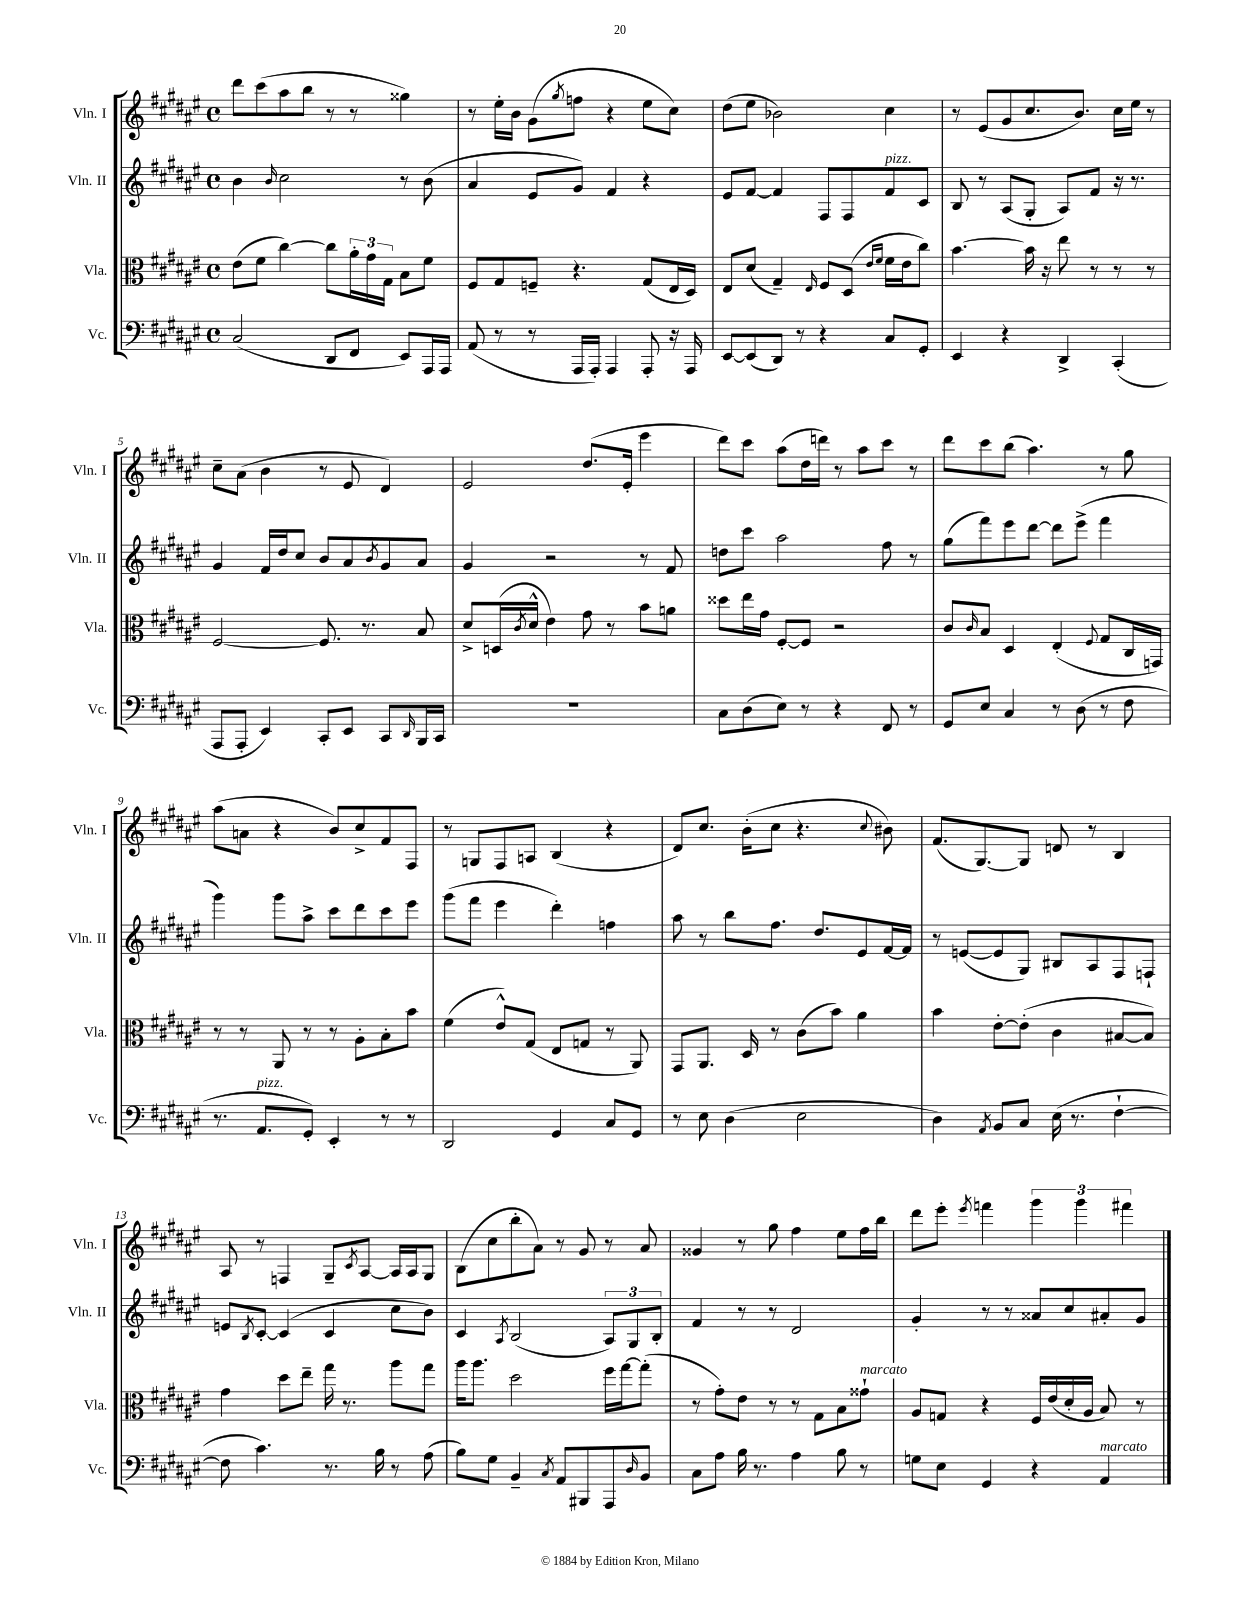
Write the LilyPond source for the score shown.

<<
\new StaffGroup <<
\new Staff = "s0" \with { instrumentName = "Vln. I" shortInstrumentName = "Vln. I" } {
    \clef treble \key fis \major \defaultTimeSignature \time 4/4
    dis'''8 cis'''8( ais''8 b''8 r8 r8 gisis''4) |
    r8 eis''16-. b'16 gis'8( \acciaccatura { gis''8 } f''8 r4 eis''8 cis''8) |
    dis''8( eis''8 bes'2) cis''4 |
    r8 eis'8( gis'8 cis''8. b'8.) cis''16 eis''16 r8 |
    cis''8-- ais'8( b'4 r8 eis'8 dis'4) |
    eis'2 dis''8.( eis'16-. eis'''4 |
    dis'''8) cis'''8 ais''8( dis''16 d'''16) r8 ais''8 cis'''8 r8 |
    dis'''8 cis'''8 b''8( ais''4.) r8 gis''8 |
    ais''8( a'8 r4 b'8) cis''8-> fis'8 fis8 |
    r8 g8 fis8 a8 b4( r4 |
    dis'8) cis''8. b'16-.( cis''8 r4. \appoggiatura { cis''8 } bis'8) |
    fis'8.( gis8.~) gis8 d'8 r8 b4 |
    ais8 r8 f4 gis8-- \acciaccatura { cis'8 } ais8~ ais16 ais16 gis8 |
    b8( cis''8 b''8-. ais'8) r8 gis'8 r8 ais'8 |
    gisis'4 r8 gis''8 fis''4 eis''8 fis''16 b''16 |
    dis'''8 eis'''8-. \acciaccatura { eis'''8 } f'''4 \tuplet 3/2 { gis'''4 gis'''4 fis'''4 } \bar "|." |
}
\new Staff = "s1" \with { instrumentName = "Vln. II" shortInstrumentName = "Vln. II" } {
    \clef treble \key fis \major \defaultTimeSignature \time 4/4
    b'4 \grace { b'16 } cis''2 r8 b'8( |
    ais'4 eis'8 gis'8) fis'4 r4 |
    eis'8 fis'8~ fis'4 fis8 fis8 fis'8^\markup { \italic "pizz." } cis'8 |
    b8 r8 ais8( gis8-. ais8) fis'8 r16 r8. |
    gis'4 fis'16 dis''16 cis''8 b'8 ais'8 \acciaccatura { b'8 } gis'8 ais'8 |
    gis'4 r2 r8 fis'8 |
    d''8 cis'''8 ais''2 fis''8 r8 |
    gis''8( fis'''8) eis'''8 dis'''8~ dis'''8 eis'''8->( fis'''4 |
    gis'''4) gis'''8 ais''8-> cis'''8 dis'''8 cis'''8 eis'''8 |
    gis'''8( fis'''8 eis'''4 dis'''4-.) f''4 |
    ais''8 r8 b''8 fis''8. dis''8. eis'8 fis'16~ fis'16 |
    r8 e'8~( e'8 gis8) bis8 ais8 fis8 f8-! |
    e'8 \acciaccatura { b8 } cis'8~-. cis'4( cis'4 cis''8 b'8) |
    cis'4 \acciaccatura { ais8 } b2( \tuplet 3/2 { ais8) gis8 b8-. } |
    fis'4 r8 r8 dis'2 |
    gis'4-. r8 r8 aisis'8 cis''8 ais'8-. gis'8 \bar "|." |
}
\new Staff = "s2" \with { instrumentName = "Vla." shortInstrumentName = "Vla." } {
    \clef alto \key fis \major \defaultTimeSignature \time 4/4
    eis'8( fis'8 cis''4~) cis''8 \tuplet 3/2 { ais'16-. gis'16 gis16 } b8 fis'8 |
    fis8 gis8 f8-- r4. gis8( eis16 dis16) |
    eis8 dis'8( gis4--) \grace { eis16 } fis8 dis8( \grace { eis'16 fis'16 } fis'16 eis'16 cis''8) |
    b'4.~ b'16 r16 eis''8 r8 r8 r8 |
    fis2~ fis8. r8. b8 |
    dis'8-> d16( \acciaccatura { cis'8 } dis'16-^ eis'4) gis'8 r8 b'8 a'8 |
    disis''8 eis''16 gis'16 fis8~-. fis8 r2 |
    cis'8 \grace { cis'16 } b8 dis4 eis4-.( \appoggiatura { fis8 } gis8 cis16 g,16) |
    r8 r8 ais,8 r8 r8 ais8-. b8-. b'8 |
    fis'4( eis'8-^) gis8( eis8 g8 r8 ais,8) |
    gis,8 ais,8. dis16 r8 cis'8( b'8) ais'4 |
    b'4 eis'8~-. eis'8-.( cis'4 bis8~ bis8) |
    gis'4 dis''8 eis''8-- gis''16 r8. ais''8 gis''8 |
    ais''16 ais''8. dis''2 fis''16 gis''16~ gis''8-.( |
    r8 gis'8-.) eis'8 r8 r8 gis8 b8 gisis'8-!^\markup { \italic "marcato" } |
    ais8 g8 r4 fis16 eis'16( dis'16-. ais16 b8) r8 \bar "|." |
}
\new Staff = "s3" \with { instrumentName = "Vc." shortInstrumentName = "Vc." } {
    \clef bass \key fis \major \defaultTimeSignature \time 4/4
    cis2( dis,8 fis,8 eis,8) ais,,16 ais,,16 |
    ais,8( r8 r8 ais,,16 ais,,16-.) ais,,4 ais,,8-. r16 ais,,16 |
    eis,8~ eis,8( dis,8) r8 r4 cis8 gis,8-. |
    eis,4 r4 dis,4-> cis,4-.( |
    ais,,8 ais,,8-. eis,4) cis,8-. eis,8 cis,8 \grace { dis,16 } b,,16 cis,16 |
    R1 |
    cis8 dis8( eis8) r8 r4 fis,8 r8 |
    gis,8 eis8 cis4 r8 dis8( r8 fis8 |
    r8. ais,8.^\markup { \italic "pizz." } gis,8-.) eis,4-. r8 r8 |
    dis,2 gis,4 cis8 gis,8 |
    r8 eis8 dis4( eis2 |
    dis4) \acciaccatura { ais,8 } b,8 cis8 eis16( r8. fis4~-! |
    fis8 cis'4.) r8. b16 r8 ais8( |
    b8) gis8 b,4-- \acciaccatura { cis8 } ais,8 bis,,8 ais,,8 \grace { dis16 } b,8 |
    cis8 ais8 b16 r8. ais4 b8 r8 |
    g8 eis8 gis,4 r4 ais,4^\markup { \italic "marcato" } \bar "|." |
}
>>
>>
